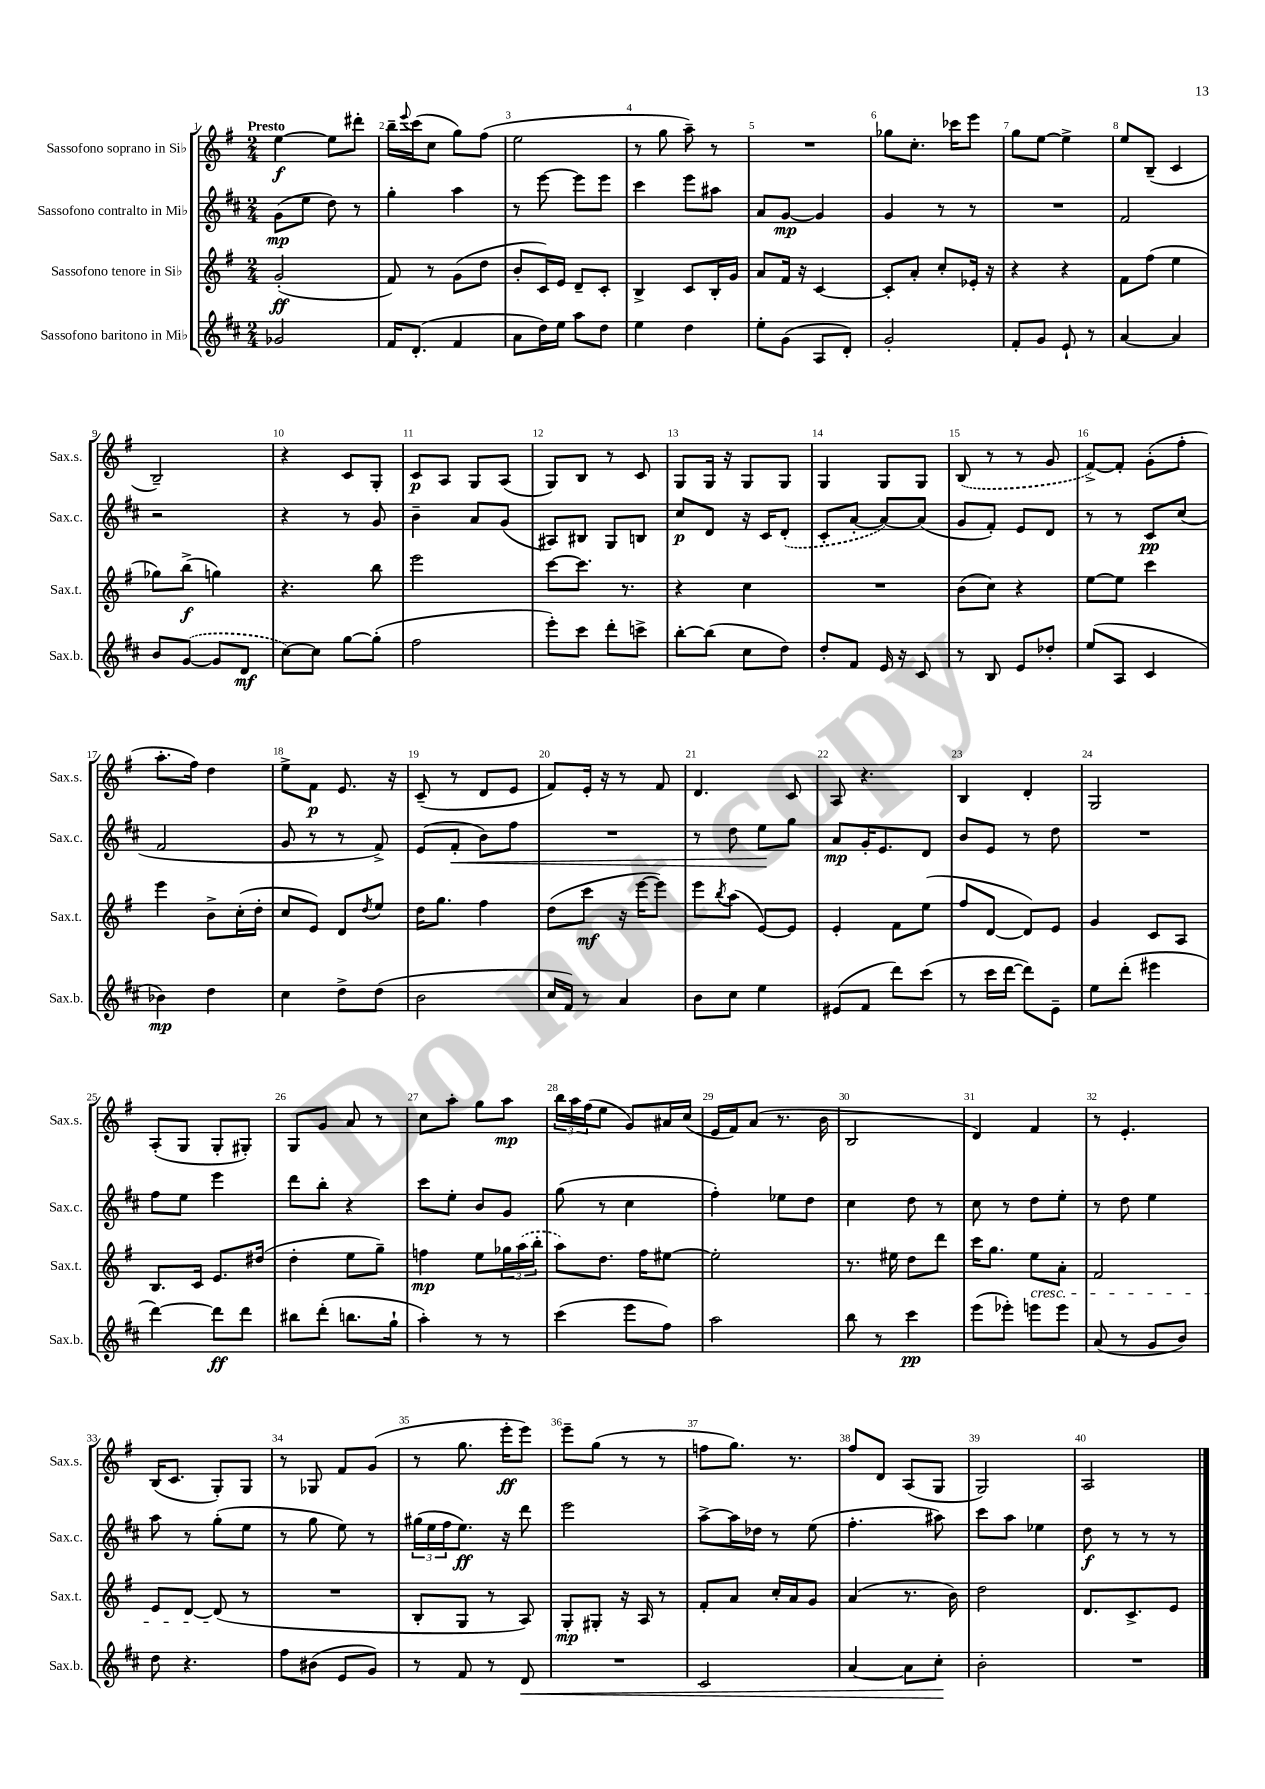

**kern	**kern	**kern	**kern
*staff4	*staff3	*staff2	*staff1
*clefG2	*clefG2	*clefG2	*clefG2
*k[f#c#]	*k[f#]	*k[f#c#]	*k[f#]
*M2/4	*M2/4	*M2/4	*M2/4
2g-	(2g'	(8g	[4ee
.	.	8ee	.
.	.	8dd)	8ee]
.	.	8r	8ddd#'
=	=	=	=
16f#	8f#)	4gg'	16bb~
.	.	.	8qqeee
(8.d'	.	.	(16ccc
.	8r	.	8cc
4f#	(8g	4aa	8gg)
.	8dd	.	(8ff#
=	=	=	=
8a	8b'	8r	2ee
16dd)	16c)	[8eee	.
16ee	16e	.	.
8aa	8d~	8eee]	.
8dd	8c'	8eee	.
=	=	=	=
4ee	4B^	4ccc#	8r
.	.	.	8gg
4dd	8c	8eee	8aa~)
.	16B'	8aa#	8r
.	16g	.	.
=	=	=	=
8ee'	8a	8a	2r
(8g	16f#	[8g	.
.	16r	.	.
8A	[4c	4g]	.
8d')	.	.	.
=	=	=	=
2g'	8c']	4g	8gg-
.	8a'	.	8.cc'
.	8cc'	8r	.
.	.	.	16ccc-
.	16e-'	8r	8eee
.	16r	.	.
=	=	=	=
8f#'	4r	2r	8gg
8g	.	.	[8ee
8e`	4r	.	4ee^]
8r	.	.	.
=	=	=	=
[4a	8f#	2f#	8ee
.	(8ff#	.	(8B~
4a]	4ee	.	4c
=	=	=	=
8b	8gg-)	2r	2B~)
([8g	(8bb^	.	.
8g]	4gg)	.	.
8d	.	.	.
=	=	=	=
[8cc#)	4.r	4r	4r
8cc#]	.	.	.
[8gg	.	8r	8c
(8gg']	8bb	8g	8G'
=	=	=	=
2ff#	2eee	4b~	8c
.	.	.	8A
.	.	8a	8G
.	.	(8g	(8A
=	=	=	=
8eee')	[8ccc	8A#)	8G)
8ccc#	8.ccc]	8B#	8B
8ddd'	.	8G	8r
.	8.r	.	.
8ccc^	.	8B	8c
=	=	=	=
[8bb'	4r	8cc#	8G
(8bb]	.	8d	16G
.	.	.	16r
8cc#	4cc	16r	8G
.	.	16c#	.
8dd)	.	(8d'	8G
=	=	=	=
8dd'	2r	8c#'	4G
8f#	.	[8a'	.
16e	.	8a_)	8G
16r	.	.	.
8c#	.	(8a]	8G
=	=	=	=
8r	(8b	8g	(8B
8B	8cc)	8f#')	8r
8e	4r	8e	8r
8dd-'	.	8d	8g
=	=	=	=
(8ee	[8ee	8r	[8f#^)
8A	8ee]	8r	8f#']
4c#	4ccc	8c#	(8g'
.	.	(8cc#	8ff#'
=	=	=	=
4b-)	4eee	2f#	8.aa'
.	.	.	16ff#)
4dd	8b^	.	4dd
.	(16cc'	.	.
.	16dd'	.	.
=	=	=	=
4cc#	8cc	8g	8ee^
.	8e)	8r	8f#
8dd^	8d	8r	8.e
.	8qdd	.	.
(8dd	8ee	8f#^)	.
.	.	.	16r
=	=	=	=
2b	16dd	(8e	(8c~
.	8.gg	.	.
.	.	8f#'	8r
.	4ff#	8b)	8d
.	.	8ff#	8e
=	=	=	=
16cc#	(8dd	2r	8f#)
16f#)	.	.	.
8r	8ccc	.	16e'
.	.	.	16r
4a	16r	.	8r
.	[16eee	.	.
.	8eee])	.	8f#
=	=	=	=
8b	8eee	8r	4.d
.	8qbb	.	.
8cc#	(8aa	8dd	.
4ee	[8e)	8ee	.
.	8e]	8gg	8c
=	=	=	=
(8e#	4e'	8a	8A
8f#	.	16g'	4.r
.	.	8.e	.
8ddd)	8f#	.	.
(8ccc#	(8ee	8d	.
=	=	=	=
8r	8ff#	8b	4B
16ccc#	[8d	8e	.
[16ddd	.	.	.
8ddd])	8d])	8r	4d'
8e~	8e	8dd	.
=	=	=	=
8ee	4g	2r	2G
(8ddd'	.	.	.
4eee#	8c	.	.
.	8A	.	.
=	=	=	=
[4ddd)	8.B	8ff#	(8A'
.	.	8ee	8G
.	16c	.	.
8ddd]	8.e	4eee	8G'
8ddd	.	.	8G#')
.	(16dd#	.	.
=	=	=	=
8bb#	4dd'	8ddd	8G
(8ddd'	.	8bb'	8g
8.bb	8ee	4r	8a
.	8gg~)	.	8r
16gg`	.	.	.
=	=	=	=
4aa')	4ff	8ccc#	8cc
.	.	8ee'	8aa'
8r	8ee	8b	8gg
8r	24gg-	8g	8aa
.	(24aa	.	.
.	24bb'	.	.
=	=	=	=
(4ccc#	8aa)	(8gg	24bb
.	.	.	24aa
.	.	.	(24ff#
.	8.dd	8r	8ee
8eee	.	4cc#	8g)
.	16ff#	.	.
8ff#)	[8ee#	.	16a#
.	.	.	(16cc
=	=	=	=
2aa	2ee#']	4ff#')	16e
.	.	.	16f#)
.	.	.	(8a
.	.	8ee-	8.r
.	.	8dd	.
.	.	.	16b
=	=	=	=
8bb	8.r	4cc#	2B
8r	.	.	.
.	16ee#	.	.
4ccc#	8dd	8dd	.
.	8ddd	8r	.
=	=	=	=
(8eee	16ccc	8cc#	4d)
.	8.gg	.	.
8eee-')	.	8r	.
8eee	8ee	8dd	4f#
8eee	8a'	8ee'	.
=	=	=	=
(8a	2f#	8r	8r
8r	.	8dd	4.e'
8g	.	4ee	.
8b)	.	.	.
=	=	=	=
8dd	8e	8aa	(16B
.	.	.	8.c
4.r	[8d	8r	.
.	(8d]	(8gg'	8G')
.	8r	8ee	8G
=	=	=	=
8ff#	2r	8r	8r
(8b#	.	8gg	8G-
8e	.	8ee)	8f#
8g)	.	8r	(8g
=	=	=	=
8r	8B'	(24gg#	8r
.	.	24ee	.
.	.	24ff#	.
8f#	8G	8.ee)	8.gg
8r	8r	.	.
.	.	16r	16eee'
8d	8A)	8ddd	8eee)
=	=	=	=
2r	8G'	2eee	8eee~
.	8G#'	.	(8gg
.	16r	.	8r
.	16A	.	.
.	8r	.	8r
=	=	=	=
2c#	8f#'	[8aa^	8ff
.	8a	16aa]	8.gg)
.	.	16dd-	.
.	16cc'	8r	.
.	16a	.	8.r
.	8g	(8ee	.
=	=	=	=
[4a	(4a	4.ff#'	8ff#
.	.	.	8d
8a]	8.r	.	(8A
8cc#'	.	8aa#)	8G
.	16b)	.	.
=	=	=	=
2b'	2dd	8ccc#	2G)
.	.	8aa	.
.	.	4ee-	.
=	=	=	=
2r	8.d	8dd	2A
.	.	8r	.
.	8.c^	.	.
.	.	8r	.
.	8e	8r	.
==	==	==	==
*-	*-	*-	*-
